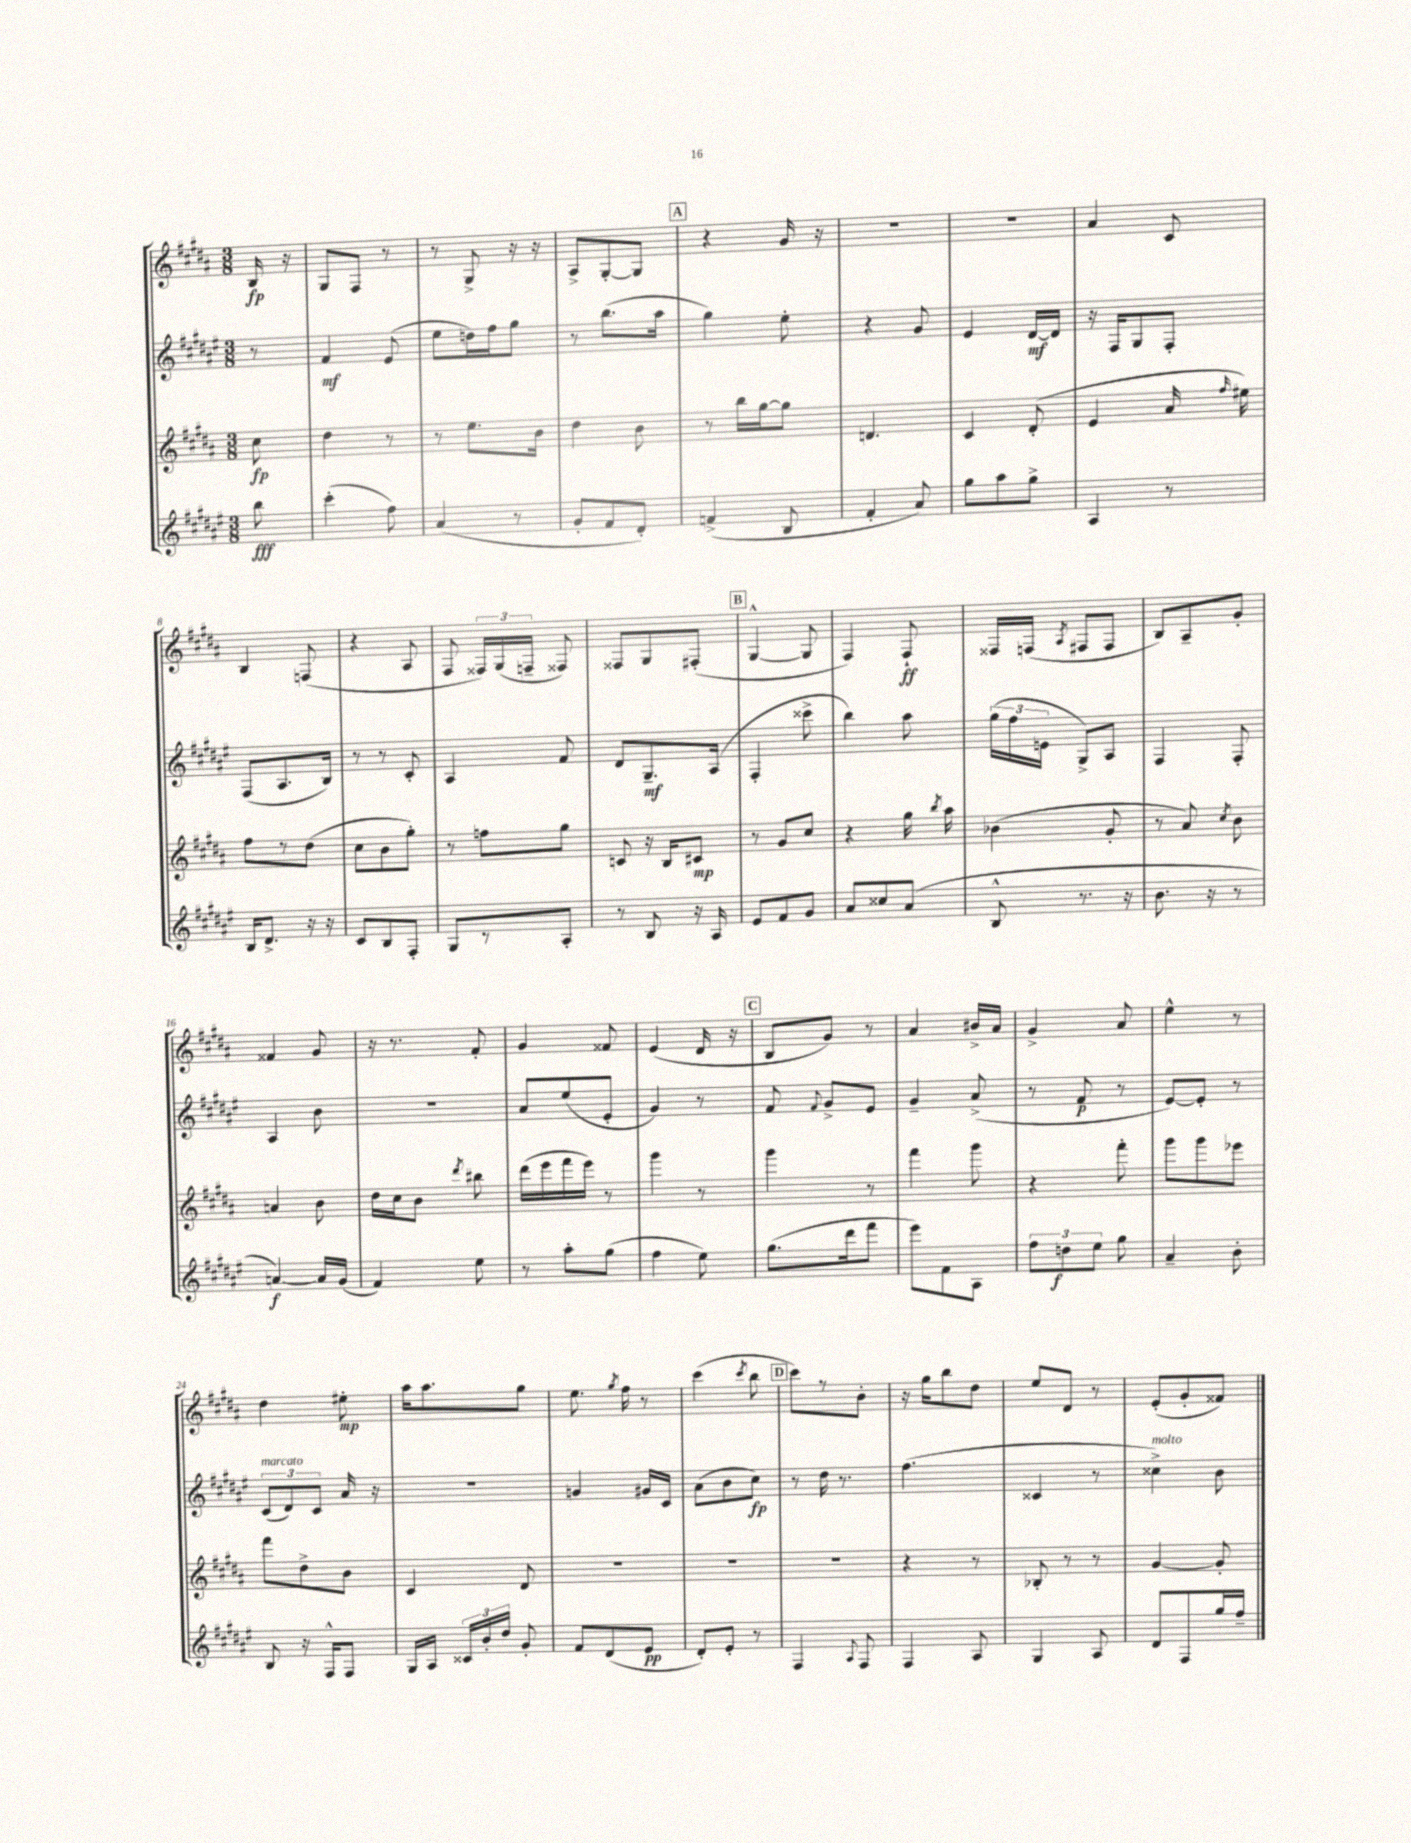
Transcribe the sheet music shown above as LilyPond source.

<<
\new StaffGroup <<
\new Staff = "s0" {
    \clef treble \key b \major \numericTimeSignature \time 3/8 \partial 8
    \autoBeamOff b16\fp r16 |
    gis8[ fis8] r8 |
    r8 gis8-> r16 r16 |
    ais8[-> gis8~-. gis8] |
    \mark \markup { \box "A" } r4 gis'16 r16 |
    R4. |
    R4. |
    ais'4 cis'8 |
    b4 f8( |
    r4 ais8 |
    fis8 \tuplet 3/2 { fisis16[) gis16( f16]-- } fisis8) |
    fisis8[ gis8 fis8]-.( |
    \mark \markup { \box "B" } gis4~-^ gis8 |
    fis4) fis8-!\ff |
    fisis16[ f16]( \acciaccatura { ais8 } fis8[ fis8] |
    b8[) ais8-- gis'8]-. |
    fisis'4 gis'8 |
    r16 r8. fis'8-. |
    gis'4 fisis'8 |
    e'4( dis'16 r16 |
    \mark \markup { \box "C" } b8[ gis'8]) r8 |
    ais'4 bis'16[-> ais'16] |
    gis'4-> ais'8 |
    e''4-^ r8 |
    dis''4 eis''8-.\mp |
    ais''16[ ais''8. gis''8] |
    e''8. \acciaccatura { gis''8 } fis''16 r8 |
    cis'''4( \acciaccatura { cis'''8 } b''8 |
    \mark \markup { \box "D" } cis'''8[) r8 b'8]-. |
    r16 gis''16[ b''8 dis''8] |
    e''8[ dis'8] r8 |
    e'8[-.( gis'8-. fisis'8]) \bar "|." |
}
\new Staff = "s1" {
    \clef treble \key fis \major \numericTimeSignature \time 3/8 \partial 8
    \autoBeamOff r8 |
    fis'4\mf eis'8( |
    eis''8[ d''16) fis''16 gis''8] |
    r8 b''8.[( ais''16] |
    \mark \markup { \box "A" } gis''4) eis''8-. |
    r4 gis'8 |
    eis'4 dis'16[~\mf dis'16] |
    r16 fis16[ gis8 fis8]-. |
    fis8[( ais8. b16]) |
    r8 r8 cis'8-. |
    ais4 fis'8 |
    dis'8[ gis8.--\mf ais16]( |
    \mark \markup { \box "B" } fis4-. cisis'''8-> |
    b''4) ais''8 |
    \tuplet 3/2 { gis''16[( fis''16 e'16] } gis8[->) ais8] |
    fis4 fis8-. |
    ais4 b'8 |
    R4. |
    ais'8[ eis''8( eis'8]-. |
    gis'4) r8 |
    \mark \markup { \box "C" } fis'8 \appoggiatura { fis'8 } gis'8[-> eis'8] |
    gis'4-- ais'8->( |
    r8 fis'8\p r8 |
    eis'8[~) eis'8]-. r8 |
    \tuplet 3/2 { cis'8[^\markup { \italic "marcato" }( dis'8) cis'8] } ais'16 r16 |
    R4. |
    g'4 gis'16[ cis'16] |
    ais'8[( b'8 cis''8]\fp) |
    \mark \markup { \box "D" } r8 dis''16 r8. |
    fis''4.( |
    cisis'4 r8 |
    cisis''4->^\markup { \italic "molto" }) b'8 \bar "|." |
}
\new Staff = "s2" {
    \clef treble \key b \major \numericTimeSignature \time 3/8 \partial 8
    \autoBeamOff cis''8\fp |
    dis''4 r8 |
    r8 e''8.[ b'16] |
    dis''4 b'8 |
    \mark \markup { \box "A" } r8 b''16[ gis''16~ gis''8] |
    d'4. |
    cis'4 dis'8-.( |
    e'4 ais'16 \grace { fis''16 } eis''16) |
    fis''8[ r8 dis''8]( |
    cis''8[ b'8 gis''8]-.) |
    r8 f''8[ gis''8] |
    c'8 r16 b16[ cis'8]\mp |
    \mark \markup { \box "B" } r8 gis'8[ cis''8] |
    r4 gis''16 \acciaccatura { b''8 } ais''16 |
    bes'4( gis'8-. |
    r8 ais'8) \acciaccatura { cis''8 } b'8 |
    a'4 b'8 |
    dis''16[ cis''16 b'8] \acciaccatura { dis'''8 } bis''8 |
    dis'''16[( e'''16 fis'''16 e'''16]) r8 |
    gis'''4 r8 |
    \mark \markup { \box "C" } gis'''4 r8 |
    fis'''4 gis'''8 |
    r4 fis'''8-. |
    gis'''8[ gis'''8 ees'''8] |
    fis'''8[ dis''8-> b'8] |
    cis'4 dis'8 |
    R4. |
    R4. |
    \mark \markup { \box "D" } R4. |
    r4 r8 |
    bes8-. r8 r8 |
    gis'4~ gis'8-. \bar "|." |
}
\new Staff = "s3" {
    \clef treble \key fis \major \numericTimeSignature \time 3/8 \partial 8
    \autoBeamOff b''8\fff |
    cis'''4-.( fis''8) |
    ais'4( r8 |
    gis'8[-. fis'8 dis'8]-.) |
    \mark \markup { \box "A" } f'4->( b8 |
    fis'4-. ais'8) |
    gis''8[ ais''8 gis''8]-> |
    ais4 r8 |
    b16[ dis'8.]-> r16 r16 |
    cis'8[ b8 fis8]-. |
    gis8[ r8 ais8]-. |
    r8 b8 r16 ais16 |
    \mark \markup { \box "B" } eis'8[ fis'8 gis'8] |
    ais'8[ cisis''8 ais'8]( |
    b8-^ r8. r16 |
    b'8. r16 r8 |
    a'4~\f) a'16[ gis'16]( |
    fis'4) eis''8 |
    r8 ais''8[-. gis''8]( |
    fis''4 eis''8) |
    \mark \markup { \box "C" } gis''8.[( dis'''16 fis'''8] |
    eis'''8[) fis'8 ais8] |
    \tuplet 3/2 { fis''8[ d''8\f eis''8] } gis''8 |
    ais'4-- b'8-. |
    b8 r16 fis16[-^ fis8] |
    gis16[ ais16] \tuplet 3/2 { cisis'16[ b'16-. dis''16] } gis'8-. |
    fis'8[ dis'8( eis'8]\pp |
    dis'8[-.) eis'8]-. r8 |
    \mark \markup { \box "D" } fis4 \appoggiatura { ais8 } fis8 |
    fis4 ais8 |
    gis4 ais8 |
    dis'8[ fis8 gis''16 fis''16]-- \bar "|." |
}
>>
>>
